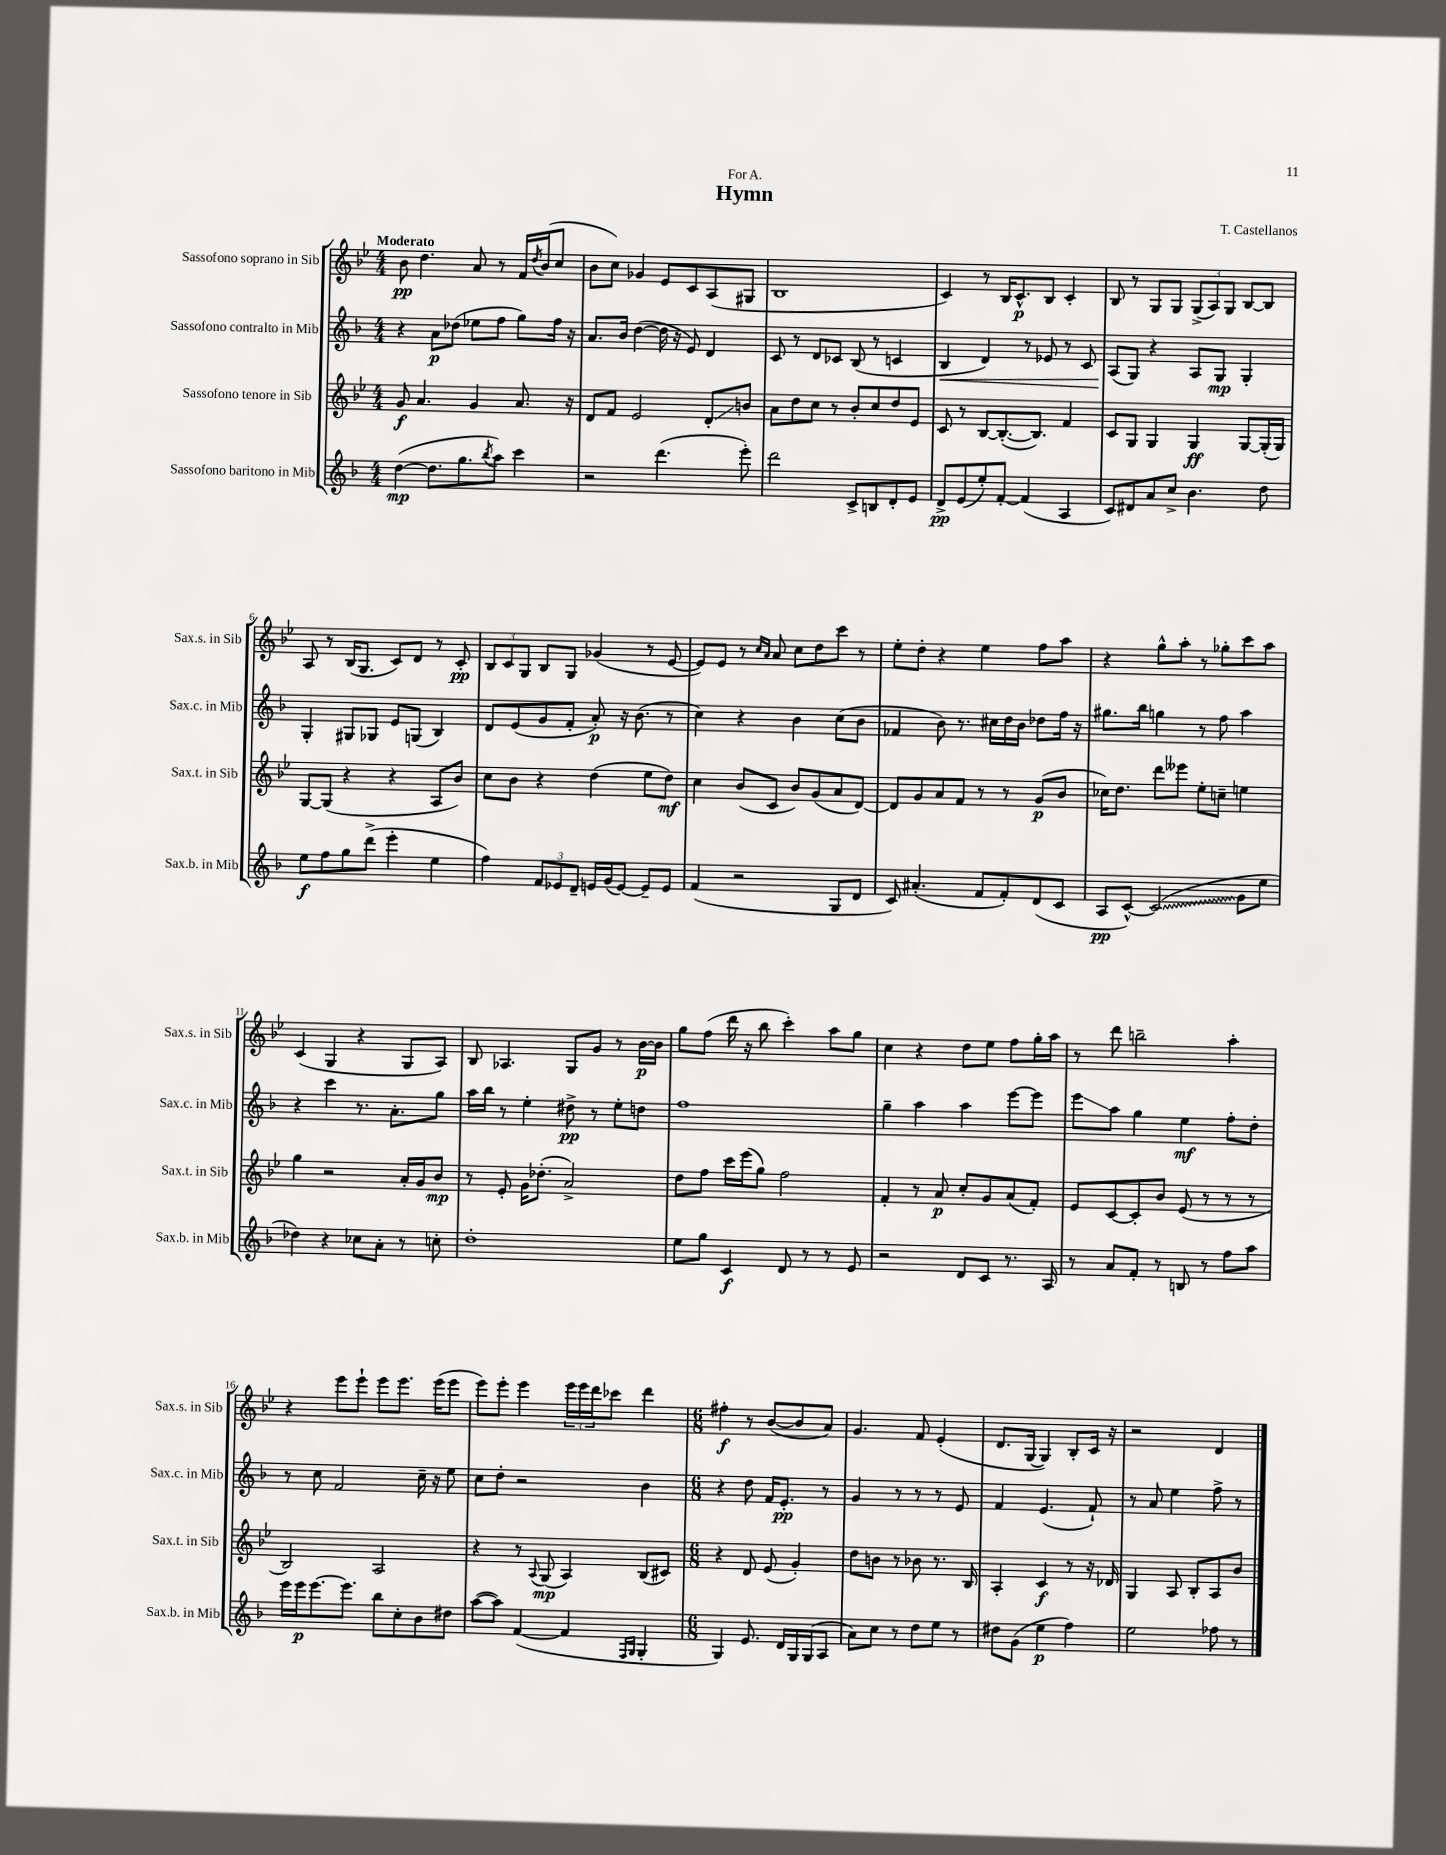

**kern	**kern	**kern	**kern
*staff4	*staff3	*staff2	*staff1
*clefG2	*clefG2	*clefG2	*clefG2
*k[b-]	*k[b-e-]	*k[b-]	*k[b-e-]
*M4/4	*M4/4	*M4/4	*M4/4
([4dd	8g	4r	8b-
.	4.a	.	4.dd
8.dd]	.	8a	.
.	.	(8dd-	.
8.gg	.	.	.
.	4g	8ee-	8a
8qbb-	.	.	.
8aa)	.	8ff	8r
4ccc	8.a	8gg)	16f
.	.	.	8qdd
.	.	.	(16b-
.	.	16ff	8cc
.	16r	16r	.
=	=	=	=
2r	8d	8.a	8b-
.	8f	.	8cc)
.	.	16b-	.
.	2e-	([4dd	4g-
(4.ddd	.	16dd]	8e-
.	.	16r	.
.	.	8e)	8c
.	8d'	4d	(8A
8eee')	8b	.	8G#
=	=	=	=
2ddd	8a	8c	1B-
.	8dd	8r	.
.	8cc	8d	.
.	8r	8c-	.
8c^	8b-'	(8B-	.
8B	8cc	8r	.
8d'	8dd	4c	.
8e	8e-	.	.
=	=	=	=
8d^	8c	4B-	4c)
(8e	8r	.	.
8ee')	[8B-	4d)	8r
[8f'	(8.B-'_	.	16B-
.	.	.	8.c^^
(4f]	.	8r	.
.	8.B-])	.	.
.	.	8e-	8B-
4A	4f	8r	4c'
.	.	8c	.
=	=	=	=
8c)	8c	(8A	8B-
8d#	8G	8G)	8r
8a	4G	4r	8G
8cc^	.	.	8G
4.b-	4G	8A	(12G^
.	.	.	12A)
.	.	8G	.
.	.	.	12G
.	[8G	4G'	[8B-
8dd	(16G']	.	8B-]
.	16G)	.	.
=	=	=	=
8ee	[8G	4G'	8A
8ff	(8G]	.	8r
8gg	4r	8G#	(16B-
.	.	.	8.G
(8ddd^	.	8G-	.
4eee'	4r	8e	8c)
.	.	(8G	8d
4ee	8A	4B-)	8r
.	8b-)	.	8c'
=	=	=	=
4ff)	8cc	8d	12B-
.	.	.	12c
.	8b-	(8e	.
.	.	.	12G
12f	4r	8g	8B-
12e-	.	.	.
.	.	8f'	8G
12d~	.	.	.
16e	(4dd	8a')	(4g-
(16g	.	.	.
[8e)	.	16r	.
.	.	(8.b-	.
8e~]	8ee-	.	8r
8e	8dd)	8r	[8e-
=	=	=	=
(4f	4cc	4cc)	8e-])
.	.	.	8e-
2r	(8b-	4r	8r
.	.	.	16qqcc
.	.	.	16qqa
.	8c	.	8a
.	8b-)	4b-	8cc
.	(8g	.	8dd
8G	8a	(8cc	8ccc
8d	[8d)	8b-	8r
=	=	=	=
8c)	8d]	4f-	8ee-'
(4.a#'	8g	.	8dd'
.	8a	8b-)	4r
.	8f	8.r	.
8f	8r	.	4ee-
.	.	16cc#	.
8f')	8r	16dd	.
.	.	16b-	.
(8d	(8g	8dd-	8ff
8c	8b-	16ff	8aa
.	.	16r	.
=	=	=	=
8A	16cc-)	8.gg#	4r
.	8.dd	.	.
[8c^^)	.	.	.
.	.	16bb-	.
(2c]	8ddd	4gg	8gg^^
.	8eee--	.	8aa'
.	8ee-'	8r	8r
.	8cc~	8ff	8gg-'
8g	4ee	4aa	8ccc
8ee	.	.	8aa
=	=	=	=
4dd-)	4gg	4r	(4c
4r	2r	4ccc	4G
8cc-	.	8.r	4r
8a'	.	.	.
.	.	8.a'	.
8r	16a'	.	8G
.	16g	.	.
8cc'	8b-	8gg	8A)
=	=	=	=
1dd'	8r	16aa	8B-
.	.	16bb-	.
.	8e-'	8r	4.A-
.	16g	4ee'	.
.	(8.dd-'	.	.
.	2a^)	8dd#^	8G
.	.	8r	8g
.	.	8ee'	8r
.	.	8dd	[16b-
.	.	.	16b-]
=	=	=	=
8ee	8dd	1ff	8gg
8gg	8ff	.	(8ff
4c	16ccc	.	16ddd
.	(16eee-	.	16r
.	8gg)	.	8bb-
8d	2ff	.	4ccc')
8r	.	.	.
8r	.	.	8aa
8e	.	.	8gg
=	=	=	=
2r	4f'	4gg~	4cc
.	8r	4aa	4r
.	8a	.	.
8d	8cc'	4aa	8dd
8c	8g	.	8ee-
8.r	(8a	[8eee	8ff
.	8f')	8eee]	16gg'
16A	.	.	16aa
=	=	=	=
8r	8e-	8eee	8r
8a	[8c	8aa	8ddd
8f'	8c']	4gg	2bb~
8r	8b-	.	.
8B	(8e-	4ee	.
8r	8r	.	.
8ff	8r	8ff'	4aa'
8aa	8r	8dd'	.
=	=	=	=
16eee	2B-)	8r	4r
16eee	.	.	.
[8.eee	.	8cc	.
.	.	2f	8eee-
8.eee]	.	.	.
.	.	.	8eee-`
8bb-	2A	.	8eee-
8cc'	.	.	8.eee-
8b-	.	16cc~	.
.	.	16r	(16eee-
8dd#	.	8ee	8eee-
=	=	=	=
([8aa	4r	8cc	8eee-)
8aa])	.	8dd'	8eee-'
([4f	8r	2r	4eee-
.	8qqA	.	.
.	(8G	.	.
4f]	4A)	.	24eee-
.	.	.	24eee-
.	.	.	24ddd
.	.	.	8ccc-
16qqF	.	.	.
16qqG	.	.	.
4G'	(8B-	4b-	4ddd
.	8c#)	.	.
=	=	=	=
*M6/8	*M6/8	*M6/8	*M6/8
4G)	4r	4r	4ff#'
8.e	8d	8dd	8r
.	(8e-	16f	([8b-
16d	.	8.e'	.
16G	4g')	.	8b-]
(16G	.	.	.
8A	.	8r	8a)
=	=	=	=
8a)	8dd	4g	4.g
8cc	8b	.	.
8r	8r	8r	.
8dd	8b-	8r	8f
8ee	8.r	8r	(4e-'
8r	.	8e	.
.	16B-	.	.
=	=	=	=
8dd#	4A'	4f	8.d
(8g	.	.	.
.	.	.	[16G
4ee	4c	(4.e	4G])
4ff)	8r	.	8B-'
.	16r	8f`)	16c
.	16d-	.	16r
=	=	=	=
2ee	4G	8r	2r
.	.	8a	.
.	8A	4ee	.
.	8B-'	.	.
8ff-	8A	8ff^	4d
8r	8b-	8r	.
==	==	==	==
*-	*-	*-	*-
